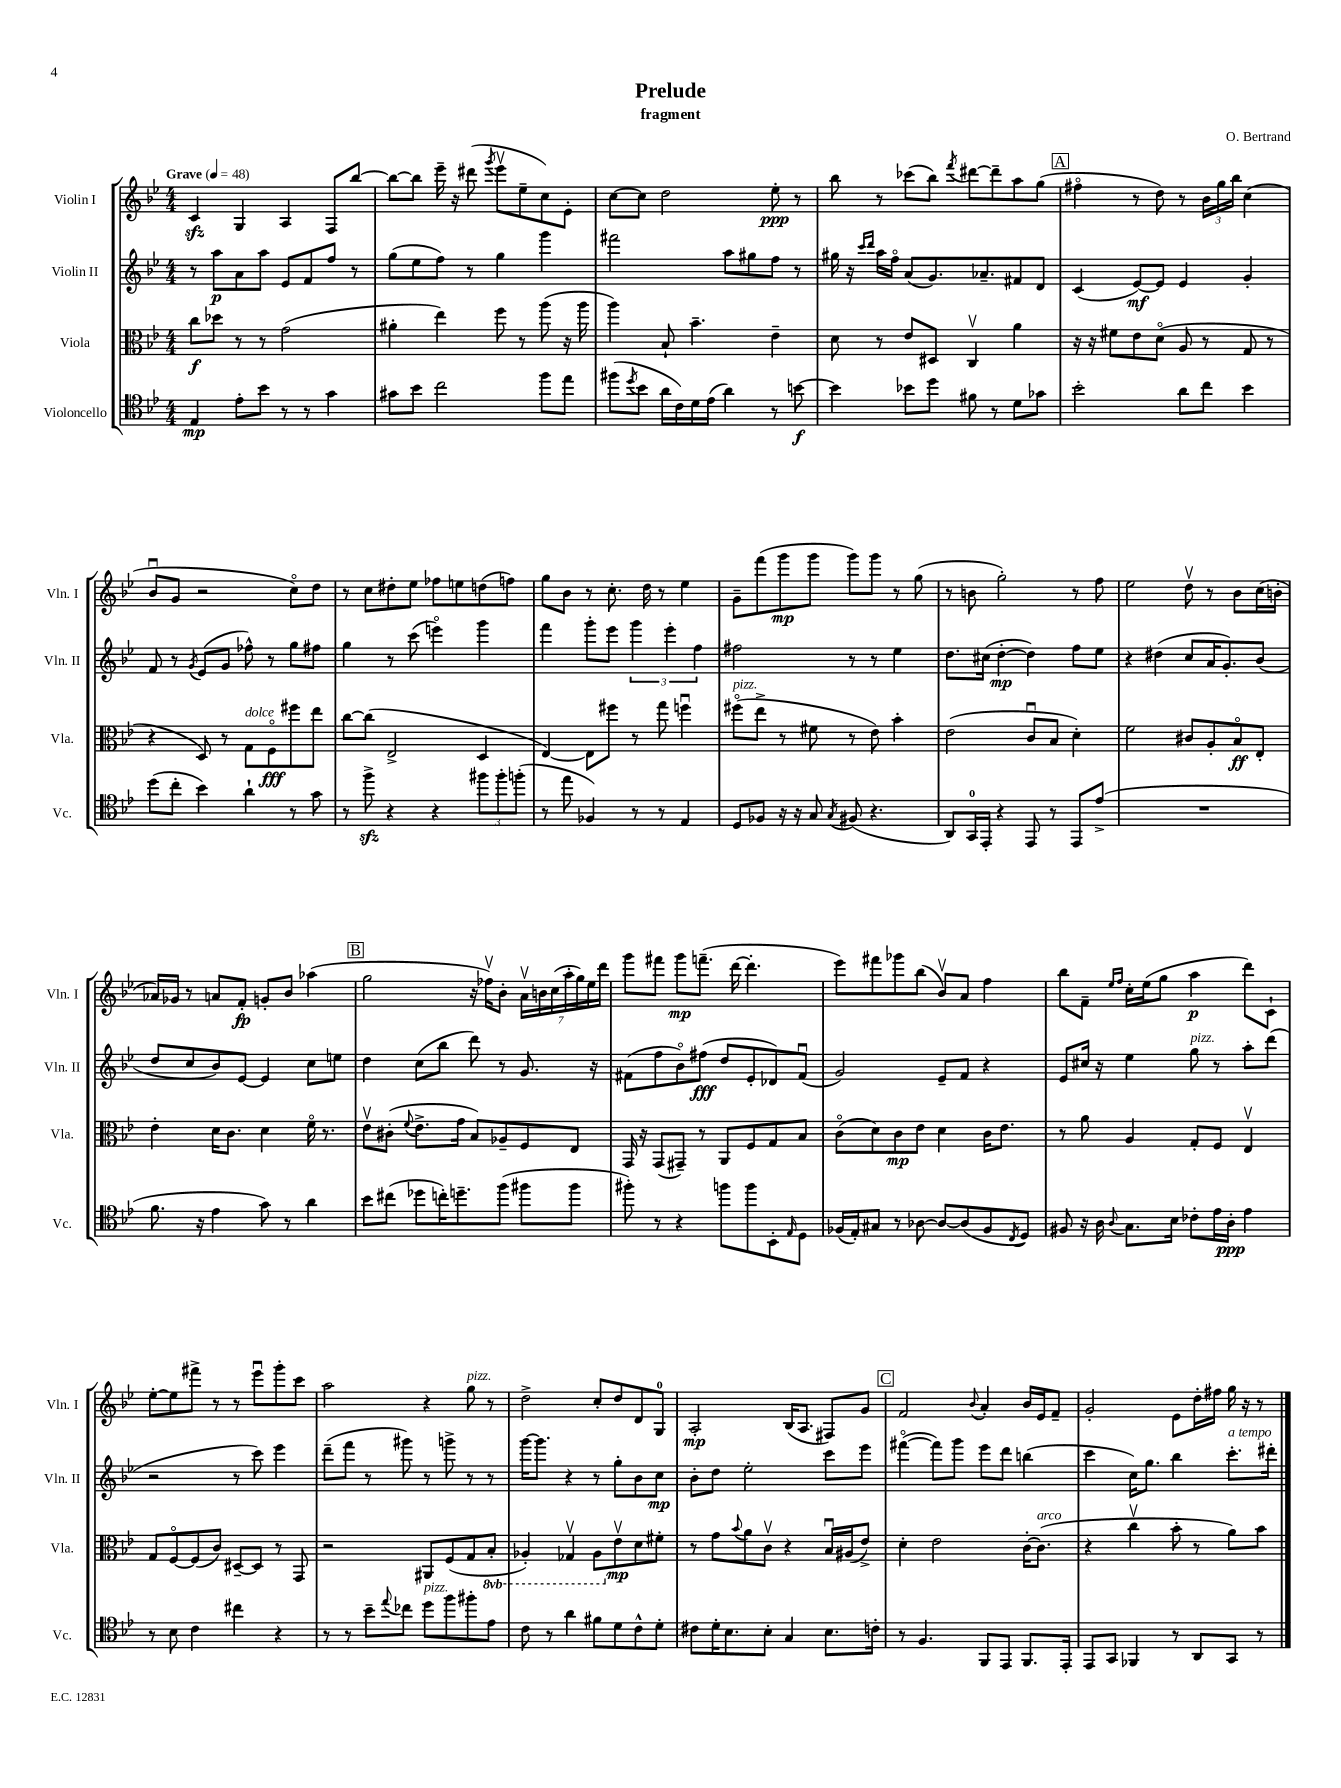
\header { title = "Prelude" composer = "O. Bertrand" subtitle = "fragment" }
<<
\new StaffGroup <<
\new Staff = "s0" \with { instrumentName = "Violin I" shortInstrumentName = "Vln. I" } {
    \clef treble \key bes \major \numericTimeSignature \time 4/4 \tempo "Grave" 4 = 48
    c'4\sfz g4 a4 f8 bes''8~ |
    bes''8~ bes''8 ees'''16-- r16 dis'''8( \acciaccatura { g'''8 } ees'''8\upbow ees''8-- c''8) ees'8-. |
    c''8~ c''8 d''2 ees''8-.\ppp r8 |
    bes''8 r8 ces'''8( bes''8) \acciaccatura { f'''8 } dis'''8~ dis'''8-- a''8 g''8( |
    \mark \markup { \box "A" } fis''4\flageolet r8 d''8) r8 \tuplet 3/2 { bes'16 g''16 bes''16 } c''4( |
    bes'8\downbow g'8 r2 c''8\flageolet) d''8 |
    r8 c''8 dis''8-. ees''8 fes''8 e''8 d''8( f''8) |
    g''8 bes'8 r8 c''8.-. d''16 r8 ees''4 |
    g'8-- f'''8( g'''8\mp g'''8 g'''8) g'''8 r8 g''8( |
    r8 b'8 g''2-.) r8 f''8 |
    ees''2 d''8\upbow r8 bes'8 c''16( b'16-. |
    aes'16) ges'16 r8 a'8 f'8-.\fp g'8-. bes'8 aes''4( |
    \mark \markup { \box "B" } g''2 r16 fes''16\upbow) bes'8-. \tuplet 7/4 { a'16\upbow b'16 c''16( a''16-. g''16) ees''16 d'''16 } |
    g'''8 fis'''8 g'''8\mp f'''8.--( d'''16~ d'''4.-. |
    ees'''8) fis'''8 ges'''8 bes''8( bes'8\upbow) a'8 f''4 |
    bes''8 f'8-- \grace { ees''16 f''16 } c''16-. ees''16( g''8 a''4\p d'''8) c'8-! |
    ees''8~-. ees''8 fis'''8-> r8 r8 ees'''8\downbow g'''8-. c'''8 |
    a''2 r4 g''8^\markup { \italic "pizz." } r8 |
    d''2-> c''8-. d''8 d'8 g8-0 |
    a2-.\mp bes16( a8. fis8) g'8 |
    \mark \markup { \box "C" } f'2 \appoggiatura { bes'8 } a'4-. bes'16 ees'16 f'8-- |
    g'2-. ees'8 d''16-. fis''16 g''16 r16 r8 \bar "|." |
}
\new Staff = "s1" \with { instrumentName = "Violin II" shortInstrumentName = "Vln. II" } {
    \clef treble \key bes \major \numericTimeSignature \time 4/4
    r8 a''8\p a'8 a''8 ees'8 f'8 f''8 r8 |
    g''8( ees''8 f''8) r8 g''4 g'''4 |
    fis'''2 a''8 gis''8 f''8 r8 |
    gis''16 r16 \grace { c'''16 d'''16 } a''16 f''16\flageolet a'8( g'8.) aes'8.-- fis'8 d'8 |
    \mark \markup { \box "A" } c'4( ees'8~\mf) ees'8 ees'4 g'4-. |
    f'8 r8 \acciaccatura { g'8 } ees'8( g'8 fes''8-^) r8 g''8 fis''8 |
    g''4 r8 c'''8( e'''4\flageolet) g'''4 |
    f'''4 g'''8-. ees'''8 \tuplet 3/2 { g'''4 ees'''4-. f''4 } |
    fis''2 r8 r8 ees''4 |
    d''8. cis''16( d''4~-.\mp d''4) f''8 ees''8 |
    r4 dis''4( c''8 a'16 g'8.-.) bes'8( |
    d''8 c''8 bes'8) ees'8~ ees'4 c''8 e''8 |
    \mark \markup { \box "B" } d''4 c''8( bes''8 d'''8) r8 g'8. r16 |
    fis'8( f''8 bes'8\flageolet) fis''8\fff( d''8 ees'8-. des'8) fis'8\downbow( |
    g'2) ees'8-- f'8 r4 |
    ees'8 cis''16 r16 ees''4 g''8^\markup { \italic "pizz." } r8 a''8-. d'''8( |
    r2 r8 c'''8) ees'''4 |
    d'''8--( f'''8 r8 gis'''8) r8 g'''8-> r8 r8 |
    g'''16~ g'''8. r4 r8 g''8-. bes'8 c''8\mp |
    bes'8-. d''8 ees''2-. c'''8 ees'''8 |
    \mark \markup { \box "C" } fis'''4~\flageolet( fis'''8) g'''8 ees'''8 d'''8 b''4( |
    c'''4 c''16) g''8. bes''4 c'''8.-.^\markup { \italic "a tempo" } dis'''16-. \bar "|." |
}
\new Staff = "s2" \with { instrumentName = "Viola" shortInstrumentName = "Vla." } {
    \clef alto \key bes \major \numericTimeSignature \time 4/4 \set Staff.ottavationMarkups = #ottavation-simple-ordinals
    c''8\f des''8 r8 r8 g'2( |
    ais'4-. ees''4) f''8 r8 a''8( r16 a''16 |
    a''4) bes8-! bes'4.-- ees'4-- |
    d'8 r8 ees'8 dis8 c4\upbow a'4 |
    \mark \markup { \box "A" } r16 r16 fis'8 ees'8 d'8\flageolet( a8 r8 g8 r8 |
    r4 d8) r8 g8^\markup { \italic "dolce" } f8\flageolet\fff fis''8 ees''8 |
    c''8~ c''8( ees2-> d4 |
    ees4~) ees8 fis''8 r8 g''8 f''4\downbow |
    fis''8\flageolet^\markup { \italic "pizz." }( ees''8-> r8 fis'8 r8 ees'8) bes'4-. |
    ees'2( c'8\downbow bes8 d'4-.) |
    f'2 cis'8 a8-. bes8\flageolet\ff ees8-. |
    ees'4-. d'16 c'8. d'4 f'16\flageolet r8. |
    \mark \markup { \box "B" } ees'8\upbow cis'8-.( \appoggiatura { f'8 } ees'8.-> g'16 bes8) aes8-- f8 ees8 |
    g,16 r16 g,8( gis,8--) r8 a,8 f8 g8 bes8 |
    c'8\flageolet( d'8) c'8\mp ees'8 d'4 c'16 ees'8. |
    r8 a'8 a4 g8-. f8 ees4\upbow |
    g8 f8~\flageolet f8( c'8) dis8~-- dis8 r8 g,8 |
    r2 ais,8 f8( g8 \ottava #-1 bes,8-. |
    aes,4-.) ges,4\upbow aes,8 \ottava #0 ees'8\upbow\mp d'8 fis'8-. |
    r8 g'8 \appoggiatura { bes'8 } a'8 c'8\upbow r4 bes16\downbow ais16( ees'8->) |
    \mark \markup { \box "C" } d'4-. ees'2 c'16~-. c'8.^\markup { \italic "arco" }( |
    r4 c''4\upbow bes'8-. r8 a'8) bes'8 \bar "|." |
}
\new Staff = "s3" \with { instrumentName = "Violoncello" shortInstrumentName = "Vc." } {
    \clef tenor \key bes \major \numericTimeSignature \time 4/4
    ees4\mp ees'8-. bes'8 r8 r8 g'4 |
    gis'8 bes'8 c''2 f''8 ees''8 |
    fis''8( \acciaccatura { d''8 } bes'8 a'16 c'16) d'16 ees'16( a'4) r8 b'8~\f |
    b'4 bes'8 d''8 fis'8 r8 d'8 ges'8 |
    \mark \markup { \box "A" } bes'2-. a'8 c''8 bes'4 |
    d''8( c''8-. bes'4) a'4-! r8 g'8 |
    r8 f''8->\sfz r4 r4 \tuplet 3/2 { fis''8 fis''8-. f''8-.( } |
    r8 ees''8 fes4) r8 r8 ees4 |
    d8 fes8 r16 r16 g8 \acciaccatura { g8 } fis8( r4. |
    a,8) g,16-0 ees,16-. r4 ees,8 r8 ees,8 ees'8->( |
    R1 |
    f'8. r16 ees'4 g'8) r8 a'4 |
    \mark \markup { \box "B" } bes'8 cis''8( des''8 c''16-.) d''8.-- f''8( fis''8 fis''8 |
    fis''8-.) r8 r4 f''8 f''8 bes,8-. \grace { ees16 } d8 |
    fes16( ees16-.) gis8 r8 aes8~ aes8~ aes8( fes8 \acciaccatura { c8 } d8) |
    fis8 r16 a16 \appoggiatura { a8 } g8. bes16 ces'8-. ees'16 a16-.\ppp ees'4 |
    r8 bes8 c'4 cis''4 r4 |
    r8 r8 bes'8-- \appoggiatura { ees''8 } ces''8 d''8^\markup { \italic "pizz." } f''8 fis''8-. ees'8 |
    c'8 r8 a'4 fis'8 d'8 c'8-^ d'8-. |
    cis'8 d'16-. bes8. bes8-. g4 bes8. c'16-. |
    \mark \markup { \box "C" } r8 f4. f,8 ees,8 f,8. ees,16-. |
    ees,8 g,8 fes,4 r8 a,8 g,8 r8 \bar "|." |
}
>>
>>
\layout { \context { \Score \remove "Bar_number_engraver" } }
